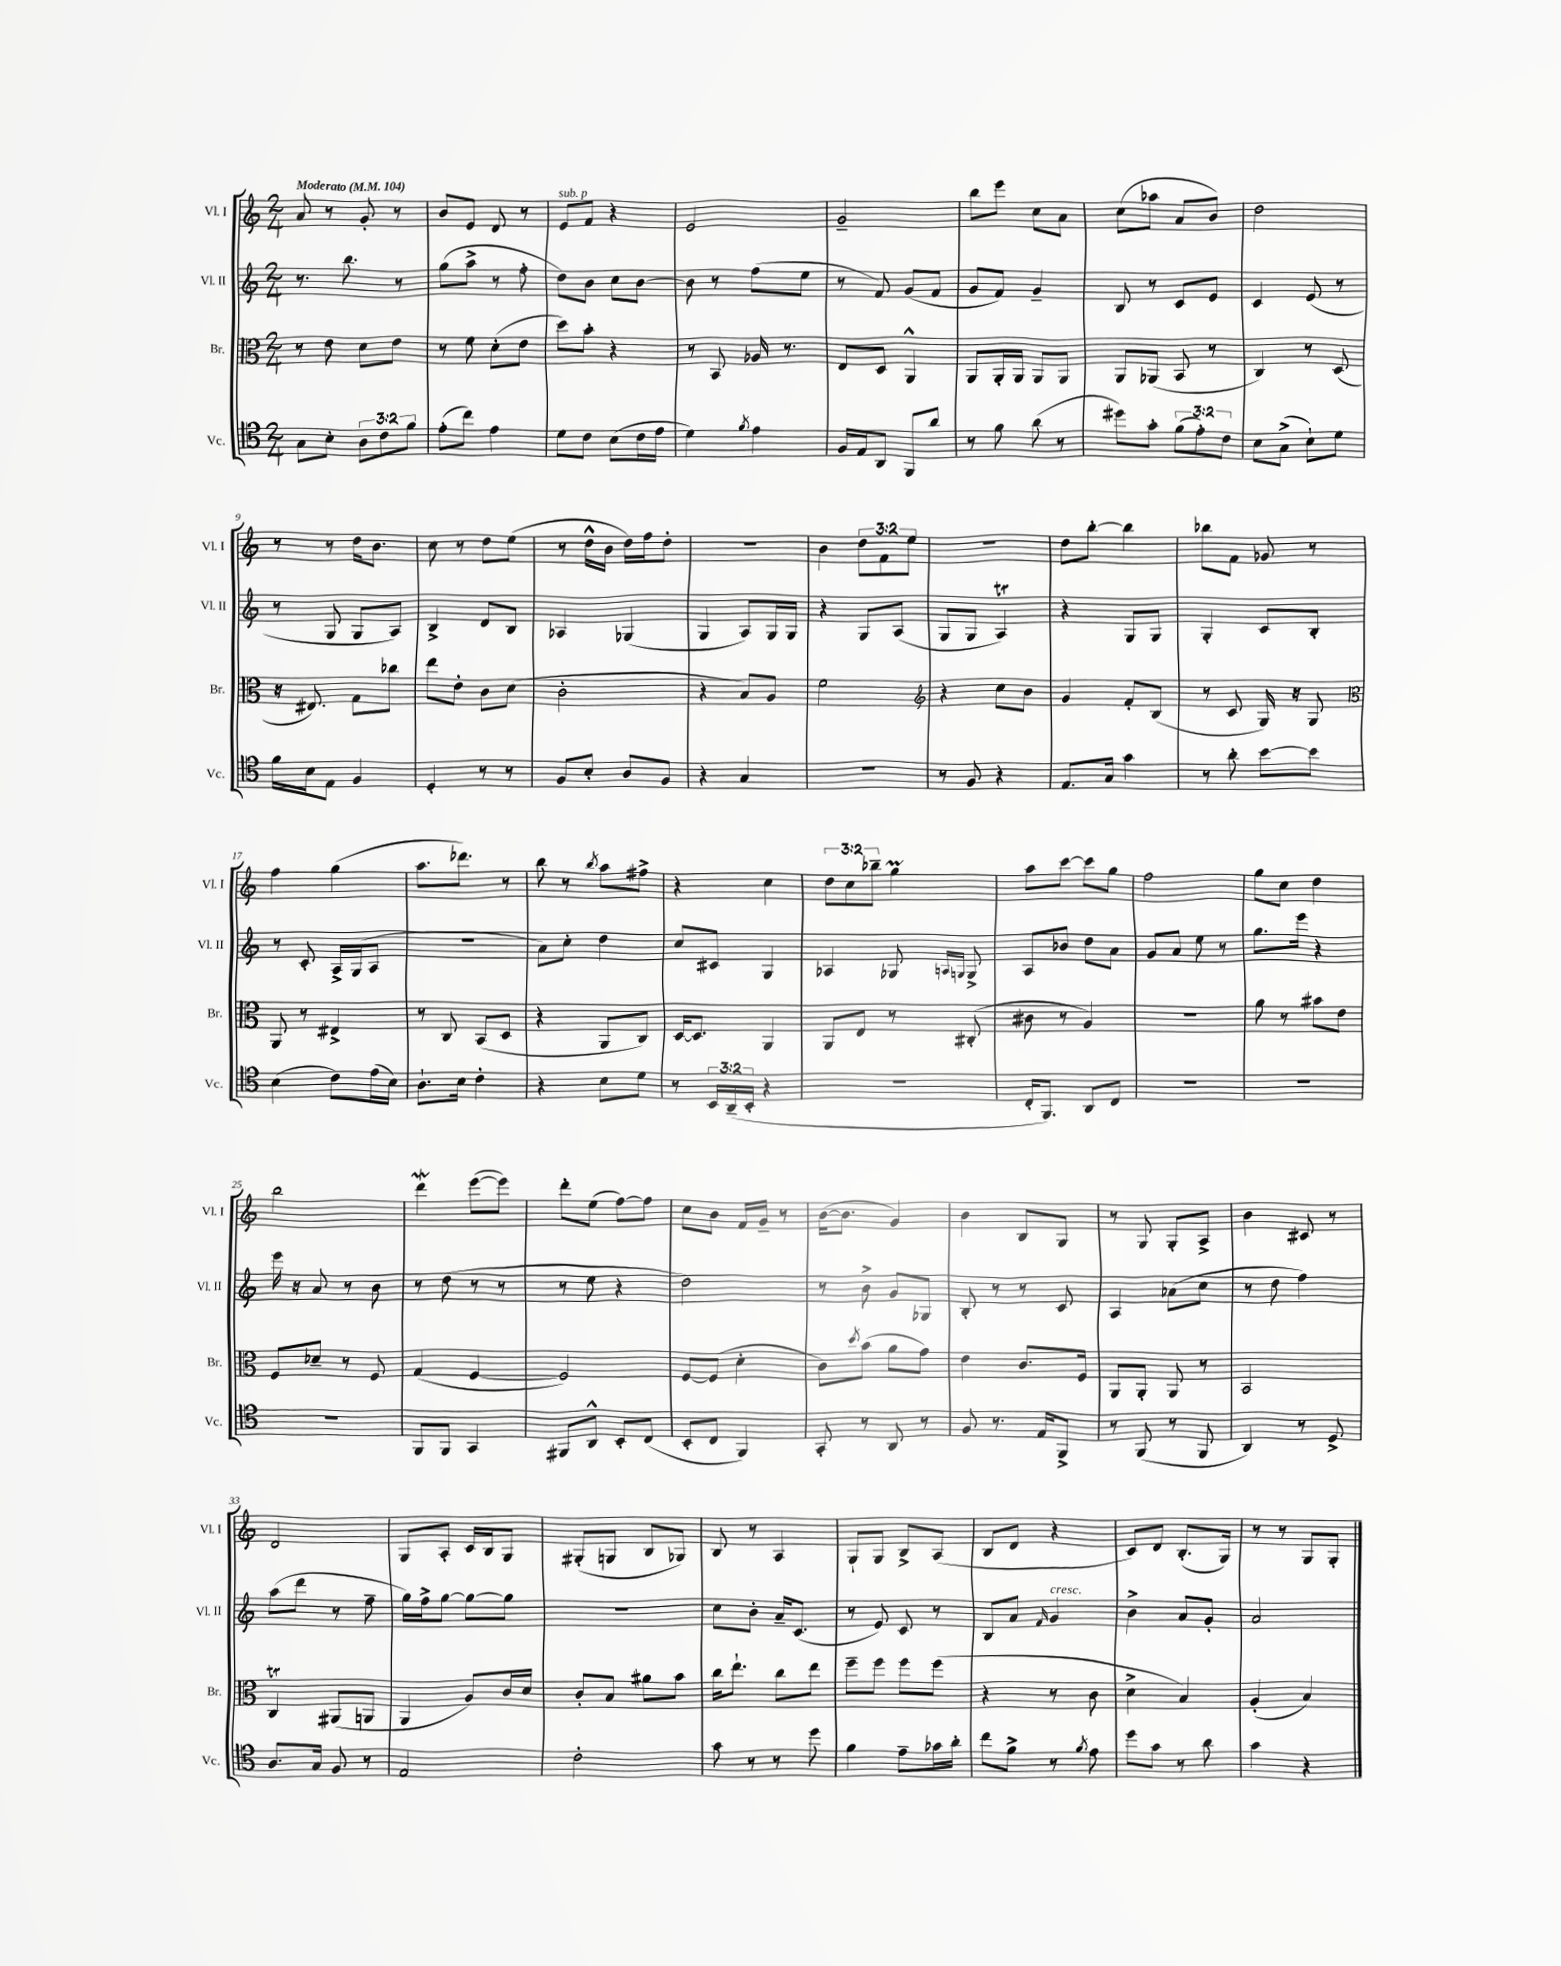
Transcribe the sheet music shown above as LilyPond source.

<<
\new StaffGroup <<
\new Staff = "s0" \with { instrumentName = "Vl. I" shortInstrumentName = "Vl. I" } {
    \clef treble \key c \major \numericTimeSignature \time 2/4 \override Staff.TupletNumber.text = #tuplet-number::calc-fraction-text \tempo "Moderato" 4 = 104
    a'8 r8 g'8-. r8 |
    b'8 e'8 d'8 r8 |
    e'8^\markup { \italic "sub. p" } f'8 r4 |
    e'2 |
    g'2-- |
    b''8 e'''8 c''8 a'8 |
    c''8( aes''8 a'8 b'8) |
    d''2 |
    r8 r8 d''16 b'8. |
    c''8 r8 d''8 e''8( |
    r8 d''16-^ b'16 d''16) f''16 d''8-. |
    R2 |
    b'4 \tuplet 3/2 { d''8 f'8 e''8 } |
    r2 |
    d''8 b''8~-. b''4 |
    bes''8 f'8 ges'8 r8 |
    f''4 g''4( |
    a''8. des'''8.) r8 |
    b''8 r8 \acciaccatura { b''8 } a''8 fis''8-> |
    r4 c''4 |
    \tuplet 3/2 { d''8 c''8 bes''8-- } g''4\prall |
    a''8 c'''8~ c'''8 g''8 |
    f''2 |
    g''8 c''8 d''4 |
    b''2 |
    d'''4\mordent e'''8~( e'''8) |
    d'''8-. e''8( f''8~) f''8 |
    c''8 b'8 f'16 g'16-- r8 |
    b'16~( b'8. g'4) |
    b'4 b8 g8 |
    r8 g8 g8-. a8-> |
    b'4 cis'8 r8 |
    d'2 |
    g8 a8-. c'16 b16 g8 |
    gis8-.( g8 b8 ges8) |
    b8 r8 a4 |
    g8-! g8 b8-> a8( |
    b8 d'8 r4 |
    c'8) d'8 b8.-.( g16) |
    r8 r8 g8 g8-. \bar "|." |
}
\new Staff = "s1" \with { instrumentName = "Vl. II" shortInstrumentName = "Vl. II" } {
    \clef treble \key c \major \numericTimeSignature \time 2/4
    r8. b''8. r8 |
    g''8( a''8-> r8 f''8-. |
    d''8) b'8 c''8 b'8~ |
    b'8 r8 f''8( e''8 |
    r8 f'8) g'8( f'8 |
    g'8 f'8) g'4-- |
    b8 r8 c'8 e'8 |
    c'4 e'8( r8 |
    r8 g8 g8 a8) |
    b4-> d'8 b8 |
    aes4 ges4( |
    g4 a8) g16 g16 |
    r4 g8 a8( |
    g8 g8 a4\trill) |
    r4 g8 g8 |
    g4-. c'8 b8-. |
    r8 c'8-. a16-> g16( a8 |
    R2 |
    a'8) c''8-. d''4 |
    c''8 cis'8 g4 |
    aes4 ges8 \grace { a16 g16 } g8-> |
    a8 bes'8 d''8 a'8 |
    g'8 a'8 e''8 r8 |
    g''8. e'''16 r4 |
    e'''16 r16 a'8 r8 b'8 |
    r8 d''8( r8 r8 |
    r8 e''8 r4 |
    d''2) |
    r8 b'8-> g'8 ges8 |
    b8-. r8 r8 c'8 |
    a4 aes'8( c''8 |
    r8 d''8 f''4) |
    a''8( d'''8 r8 f''8-- |
    g''16) f''16-> g''8~ g''8~ g''8 |
    R2 |
    c''8 b'8-. a'16-- c'8.( |
    r8 e'8) c'8 r8 |
    b8 a'8 \grace { f'16 } g'4^\markup { \italic "cresc." } |
    b'4-> a'8 g'8-. |
    a'2 \bar "|." |
}
\new Staff = "s2" \with { instrumentName = "Br." shortInstrumentName = "Br." } {
    \clef alto \key c \major \numericTimeSignature \time 2/4
    r8 e'8 d'8 e'8 |
    r8 f'8 d'8-.( e'8 |
    d''8) b'8-. r4 |
    r8 b,8 aes16 r8. |
    e8 d8 a,4-^ |
    a,8 a,16-. a,16 a,8 a,8 |
    a,8 aes,8( b,8 r8 |
    c4) r8 d8( |
    r16 eis8.) g8 ces''8 |
    e''8 e'8-. c'8 d'8( |
    c'2-. |
    r4 b8) a8 |
    f'2 |
    \clef treble r4 c''8 b'8 |
    g'4 f'8-. b8( |
    r8 c'8 g16) r16 g8 |
    \clef alto a,8 r8 eis4-> |
    r8 c8 b,8( d8 |
    r4 a,8 c8) |
    d16~ d8. a,4 |
    a,8 e8 r8 cis8-.( |
    cis'8 r8 a4) |
    R2 |
    a'8 r8 bis'8 e'8 |
    f8 des'8-- r8 f8 |
    g4( f4~ |
    f2) |
    f8~ f8( d'4-. |
    c'8) \acciaccatura { d''8 } b'8( a'8 g'8) |
    e'4 c'8. f16 |
    a,8 a,8-. a,8 r8 |
    b,2 |
    c4\trill ais,8( a,8 |
    a,4 a8) c'16 d'16 |
    c'8-. b8 ais'8 b'8 |
    c''16 e''8.-! c''8 e''8 |
    f''8-- f''8 f''8 f''8( |
    r4 r8 c'8 |
    d'4-> b4) |
    a4-.( b4) \bar "|." |
}
\new Staff = "s3" \with { instrumentName = "Vc." shortInstrumentName = "Vc." } {
    \clef tenor \key c \major \numericTimeSignature \time 2/4 \override Staff.TupletNumber.text = #tuplet-number::calc-fraction-text
    g8 b8-. \tuplet 3/2 { a8 c'8 f'8 } |
    e'8-.( c''8) e'4 |
    d'8 c'8 b8( c'16 e'16 |
    d'4) \acciaccatura { f'8 } e'4 |
    f16 e16 a,8 f,8 a'8 |
    r8 f'8 a'8( r8 |
    dis''8) g'8-. \tuplet 3/2 { f'8( e'8-.) c'8 } |
    b8 g8->( b8-!) d'8 |
    f'16 b16 e8 f4 |
    d4-. r8 r8 |
    f8 b8-. a8 f8 |
    r4 g4 |
    r2 |
    r8 f8 r4 |
    e8. g16 g'4 |
    r8 a'8-. b'8~ b'8 |
    b4( c'8) e'16( b16) |
    a8.-! b16 c'4-. |
    r4 b8 d'8 |
    r8 \tuplet 3/2 { b,16 a,16--( b,16-. } r4 |
    R2 |
    c16-. f,8.) a,8 c8 |
    R2 |
    R2 |
    R2 |
    f,8 f,8 g,4 |
    fis,8 a,8-^ b,8-. c8( |
    b,8-. c8 f,4) |
    g,8-. r8 a,8 r8 |
    f8 r8. e16 f,8-> |
    r8 f,8( r8 f,8 |
    a,4) r8 d8-> |
    a8. g16 f8 r8 |
    e2 |
    c'2-. |
    g'8 r8 r8 d''8 |
    f'4 e'8-- ges'16 a'16-. |
    c''8 f'8-> r8 \acciaccatura { f'8 } e'8 |
    d''8 g'8 r8 a'8 |
    g'4 r4 \bar "|." |
}
>>
>>
